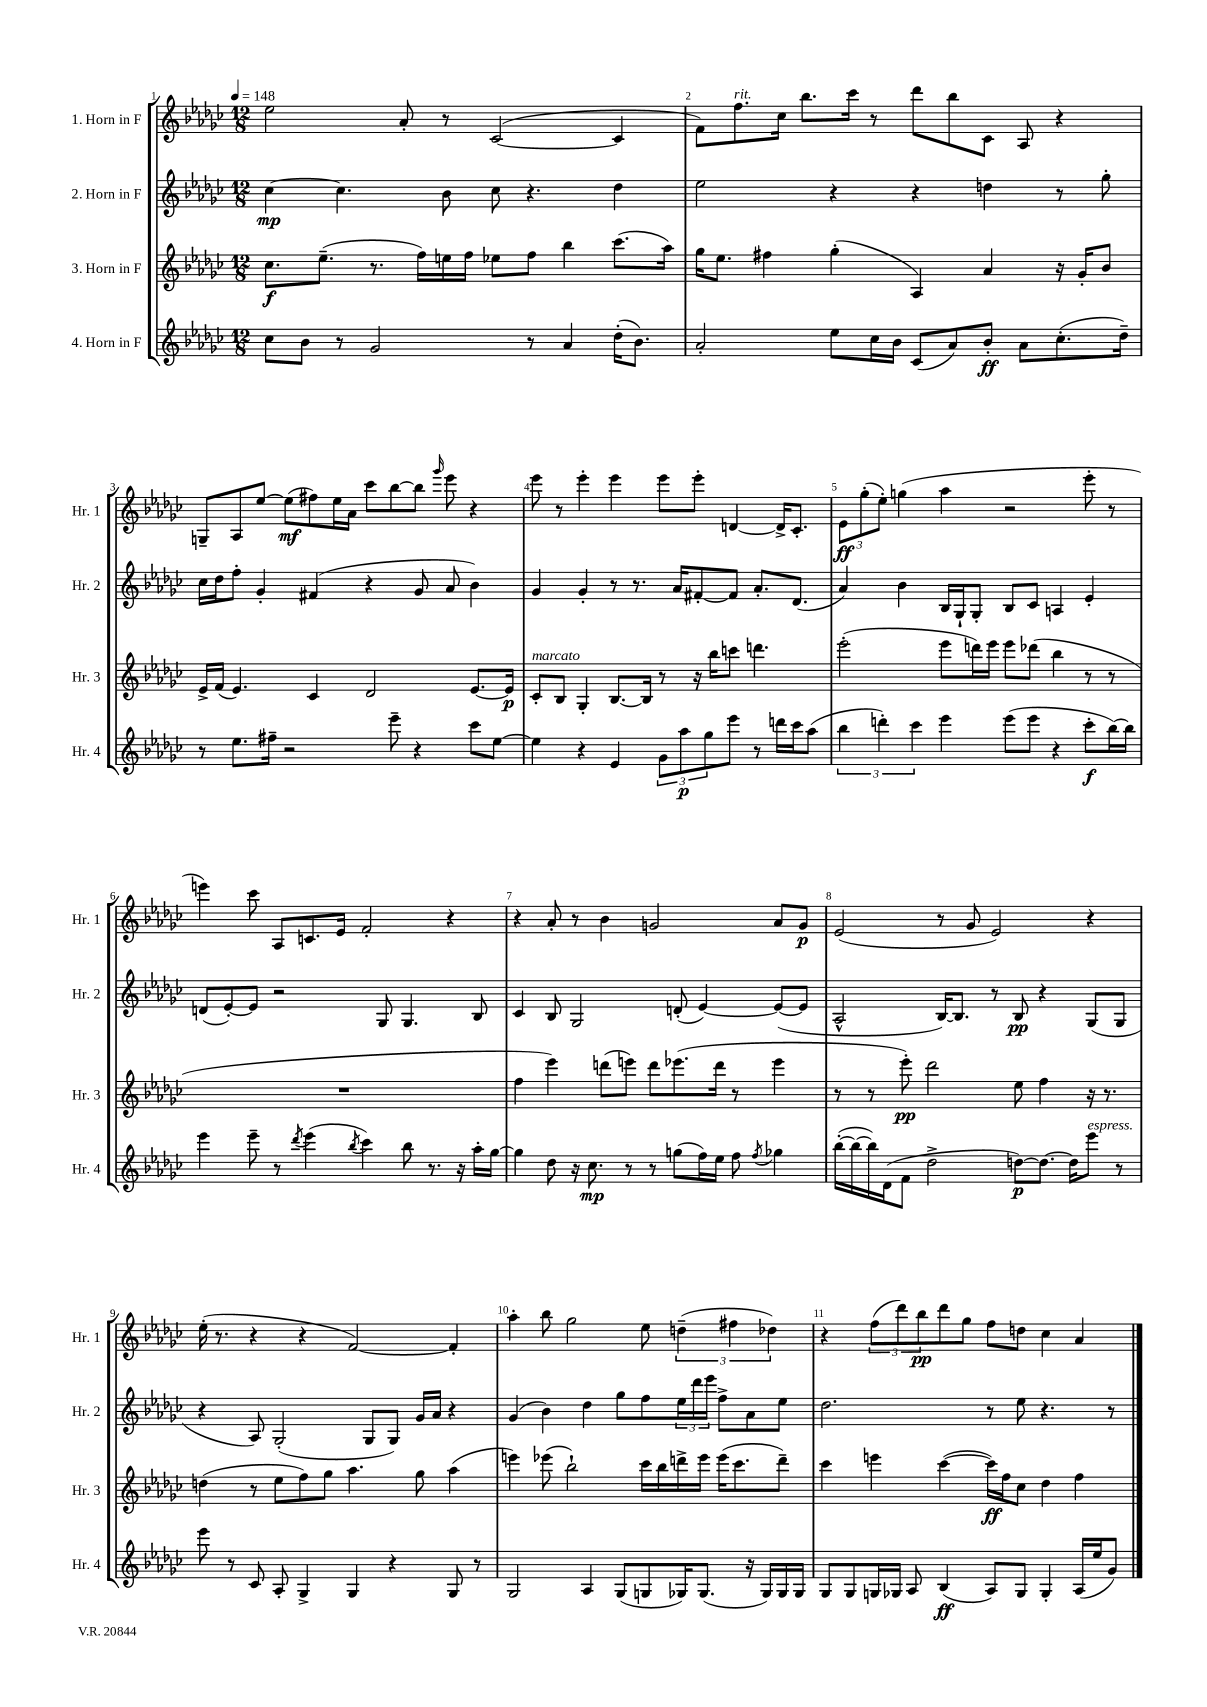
<<
\new StaffGroup <<
\new Staff = "s0" \with { instrumentName = "1. Horn in F" shortInstrumentName = "Hr. 1" } {
    \clef treble \key ges \major \numericTimeSignature \time 12/8 \tempo 4 = 148
    ees''2 aes'8-. r8 ces'2~( ces'4 |
    f'8) f''8.^\markup { \italic "rit." } ces''16 bes''8. ces'''16 r8 des'''8 bes''8 ces'8 aes8 r4 |
    g8-- aes8 ees''8~ ees''8\mf( fis''8) ees''16 aes'16 ces'''8 bes''8~ bes''8 \grace { ges'''16 } ees'''8 r4 |
    ees'''8 r8 ees'''4-. ees'''4 ees'''8 ees'''8-. d'4~ d'16-> ces'8.-. |
    \tuplet 3/2 { ees'8\ff ges''8-.( ees''8-.) } g''4( aes''4 r2 ees'''8-. r8 |
    e'''4) ces'''8 aes8 c'8. ees'16 f'2-. r4 |
    r4 aes'8-. r8 bes'4 g'2 aes'8 g'8\p |
    ees'2( r8 ges'8 ees'2) r4 |
    ees''16-.( r8. r4 r4 f'2~) f'4-. |
    aes''4-. bes''8 ges''2 ees''8 \tuplet 3/2 { d''4--( fis''4 des''4) } |
    r4 \tuplet 3/2 { f''8( des'''8) bes''8\pp } des'''8 ges''8 f''8 d''8 ces''4 aes'4 \bar "|." |
}
\new Staff = "s1" \with { instrumentName = "2. Horn in F" shortInstrumentName = "Hr. 2" } {
    \clef treble \key ges \major \numericTimeSignature \time 12/8
    ces''4~\mp ces''4. bes'8 ces''8 r4. des''4 |
    ees''2 r4 r4 d''4 r8 ges''8-. |
    ces''16 des''16 f''8-. ges'4-. fis'4( r4 ges'8 aes'8 bes'4) |
    ges'4 ges'4-. r8 r8. aes'16 fis'8~-. fis'8 aes'8.-. des'8.( |
    aes'4) bes'4 bes16 ges16-! ges8-. bes8 ces'8 a4 ees'4-. |
    d'8( ees'8~-.) ees'8 r2 ges8 ges4. bes8 |
    ces'4 bes8 ges2 d'8-.( ees'4~) ees'8~( ees'8 |
    aes2-^ bes16~) bes8. r8 bes8\pp r4 ges8( ges8 |
    r4 aes8) ges2-.( ges8 ges8) ges'16 aes'16 r4 |
    ges'4( bes'4) des''4 ges''8 f''8 \tuplet 3/2 { ees''16 des'''16 ees'''16 } f''8-> aes'8 ees''8 |
    des''2. r8 ees''8 r4. r8 \bar "|." |
}
\new Staff = "s2" \with { instrumentName = "3. Horn in F" shortInstrumentName = "Hr. 3" } {
    \clef treble \key ges \major \numericTimeSignature \time 12/8
    ces''8.\f ees''8.--( r8. f''16) e''16 f''16 ees''8 f''8 bes''4 ces'''8.( aes''16) |
    ges''16 ees''8. fis''4 ges''4-.( aes4) aes'4 r16 ges'16-. bes'8 |
    ees'16-> f'16( ees'4.) ces'4 des'2 ees'8.~ ees'16\p |
    ces'8-.^\markup { \italic "marcato" } bes8 ges4-. bes8.~ bes16 r8 r16 bes''16 c'''8 d'''4. |
    ees'''2-.( ees'''8 d'''16) ees'''16 ees'''8 des'''8( bes''4 r8 r8 |
    R1. |
    f''4 ees'''4) d'''8( e'''8) d'''8 ees'''8.( d'''16 r8 ees'''4 |
    r8 r8 ees'''8-.\pp) des'''2 ees''8 f''4 r16 r8. |
    d''4( r8 ees''8 f''8) ges''8 aes''4. ges''8 aes''4( |
    e'''4) ees'''8( bes''2-!) ces'''16 bes''16 d'''16-> ees'''16 ees'''16( ces'''8. d'''8--) |
    ces'''4 e'''4 ces'''4~( ces'''16\ff) f''16 ces''8 des''4 f''4 \bar "|." |
}
\new Staff = "s3" \with { instrumentName = "4. Horn in F" shortInstrumentName = "Hr. 4" } {
    \clef treble \key ges \major \numericTimeSignature \time 12/8
    ces''8 bes'8 r8 ges'2 r8 aes'4 des''16-.( bes'8.) |
    aes'2-. ees''8 ces''16 bes'16 ces'8( aes'8) bes'8-.\ff aes'8 ces''8.-.( des''16--) |
    r8 ees''8. fis''16-- r2 ees'''8-- r4 ces'''8 ees''8~ |
    ees''4 r4 ees'4 \tuplet 3/2 { ges'8 aes''8\p ges''8 } ees'''8 r8 d'''16 ces'''16 aes''8( |
    \tuplet 3/2 { bes''4 d'''4-.) ces'''4 } ees'''4 ees'''8( ees'''8 r4 ces'''8-.\f bes''16~) bes''16 |
    ees'''4 ees'''8-- r8 \acciaccatura { des'''8 } ees'''4( \acciaccatura { bes''8 } ces'''4) bes''8 r8. r16 aes''16-. ges''16~ |
    ges''4 des''8 r16 ces''8.\mp r8 r8 g''8( f''16) ees''16 f''8 \acciaccatura { f''8 } ges''4 |
    bes''16~-.( bes''16~ bes''16) des'16( f'8 des''2-> d''8~\p) d''8.~ d''16 ees'''8^\markup { \italic "espress." } r8 |
    ees'''8 r8 ces'8 aes8-. ges4-> ges4 r4 ges8 r8 |
    ges2 aes4 ges8( g8 ges16) ges8.( r16 ges16) ges16 ges16 |
    ges8 ges8 g16 ges16 aes8 bes4\ff( aes8) ges8 ges4-. aes16( ees''16 ges'8) \bar "|." |
}
>>
>>
\layout { \context { \Score \override BarNumber.break-visibility = ##(#f #t #t) barNumberVisibility = #all-bar-numbers-visible } }
